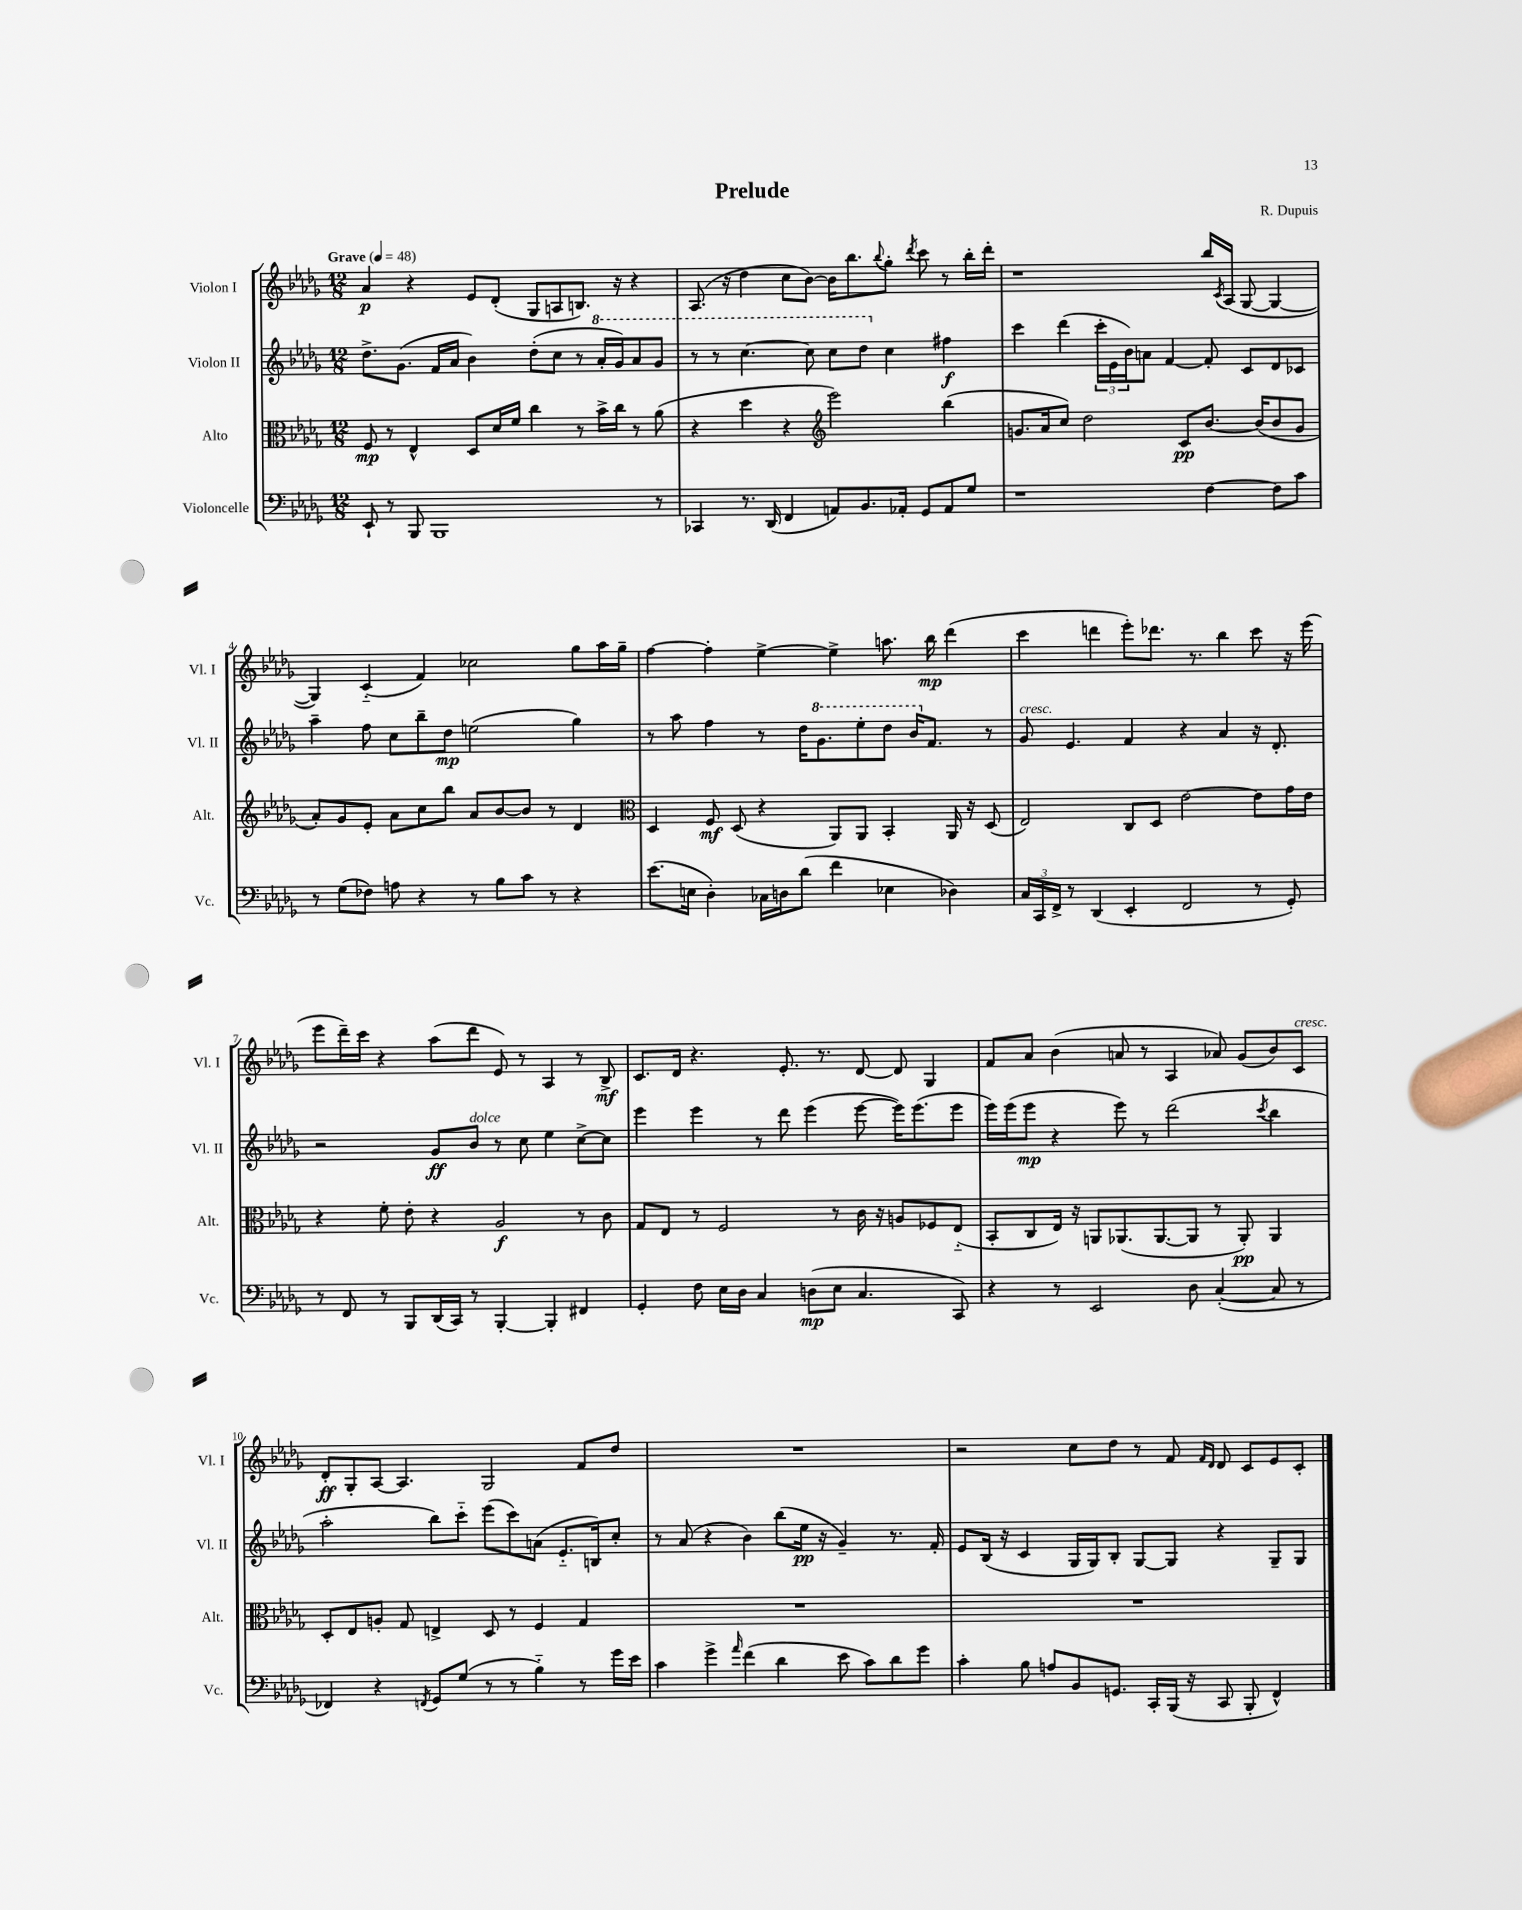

**kern	**kern	**kern	**kern
*staff4	*staff3	*staff2	*staff1
*clefF4	*clefC3	*clefG2	*clefG2
*k[b-e-a-d-g-]	*k[b-e-a-d-g-]	*k[b-e-a-d-g-]	*k[b-e-a-d-g-]
*M12/8	*M12/8	*M12/8	*M12/8
*MM48	*MM48	*MM48	*MM48
8EE-`/	8F/	8.dd-^\L	4a-/
8r	8r	.	.
.	.	(8.g-\J	.
8BBB-/	4E-^^/	.	4r
1BBB-	.	16f/LL	.
.	.	16a-/JJ	.
.	8D-/L	4b-\)	8e-/L
.	16d-/L	.	(8d-'/J
.	16f/JJ	.	.
.	4cc\	(8dd-'\L	8G-/L
.	.	8cc\J	8A/
.	8r	8r	8.B/J)
.	16b-^\LL	16aa-'/LL	.
.	16cc\JJ	16gg-/J)	16r
.	8r	8aa-/	4r
8r	(8a-\	8gg-/J	.
=	=	=	=
4CC-/	4r	8r	(8.A-/
.	.	8r	.
.	.	.	16r
8.r	4dd-\	[4.ccc\	4dd-\
(16DD-/	.	.	.
4FF/	4r	.	8cc\L
.	.	8ccc\]	[8b-\J)
*	*clefG2	*	*
8AA/L)	2eee-\)	8ccc\L	16b-\]LK
.	.	.	8.bb-\
8.BB-/	.	8ddd-\J	.
.	.	.	8qqbb-/
.	.	4cc\	8gg-'\J
16AA-'/Jk	.	.	.
.	.	.	8qddd-/
8GG-/L	.	.	8ccc\
8AA-/	(4bb-\	4ff#\	8r
8G-/J	.	.	16bb-'\LL
.	.	.	16ddd-'\JJ
=	=	=	=
1r	8.g/L	4ccc\	1r
.	16a-/k	.	.
.	8cc/J)	(4ddd-\	.
.	2dd-\	.	.
.	.	24ccc'\LL	.
.	.	24e-\	.
.	.	24b-\J)	.
.	.	8a\J	.
.	.	[4f/	.
.	8c/L	.	.
[4F\	[8.b-/J	8f'/]	16bb-/LL
.	.	.	8qc/
.	.	.	(16A-/JJ
.	.	8c/L	[8G-/
.	(16b-/]LK	.	.
8F\]L	8b-/	8d-/	4G-/_
8c\J	8g/J	8c-/J	.
=	=	=	=
8r	8a-'/L)	4aa-~\	4G-/])
(8G-\L	8g-/	.	.
8F-\J)	8e-'/J	8ff\	(4c'~/
8A\	8a-\L	8cc\L	.
4r	8cc\	8bb-~\	4f/)
.	8bb-\J	8dd-\J	.
8r	8a-/L	(2ee\	2cc-\
8B-\L	[8b-/	.	.
8c\J	8b-/]J	.	.
8r	8r	.	.
4r	4d-/	4gg-\)	8gg-\L
.	.	.	16aa-\L
.	.	.	16gg-~\JJ
=	=	=	=
*	*clefC3	*	*
(8.e-\L	4D-/	8r	[4ff\
.	.	8aa-\	.
16E\Jk	.	.	.
4D-'\)	8F/	4ff\	4ff'\]
.	(8D-/	.	.
16C-\LL	4r	8r	[4ee-^\
16D\J	.	.	.
(8d-\J	.	16dd-\LK	.
.	.	8.gg-\	.
4f\	8AA-/L)	.	4ee-^\]
.	8AA-/J	8eee-'\	.
4E-\	4BB-'/	8ddd-\J	8.aa\
.	.	16bb-/LK	.
.	.	8.f/J	16bb-\
4D-\)	16AA-/	.	(4ddd-\
.	16r	.	.
.	(8D-/	8r	.
=	=	=	=
24C/LL	2E-/)	8g-/	4ccc\
24CC/	.	.	.
24FF^/JJ	.	.	.
8r	.	4.e-/	.
(4DD-/	.	.	4ddd\
4EE-'/	8C/L	4f/	8eee-'\L)
.	8D-/J	.	8.ddd-\J
2FF/	[2e-\	4r	.
.	.	.	8.r
.	.	4a-/	4bb-\
8r	8e-\]L	16r	8ccc\
.	.	8.d-'/	.
8GG-'/)	16g-\L	.	16r
.	16e-\JJ	.	(16eee-\
=	=	=	=
8r	4r	2r	8eee-\L
8FF/	.	.	16ddd-~\L)
.	.	.	16ccc\JJ
8r	8f'\	.	4r
8BBB-/L	8e-'\	.	.
(16DD-/L	4r	8g-/L	(8aa-\L
16CC/JJ)	.	.	.
8r	.	8b-/J	8ddd-\J
[4BBB-'/	2A-/	8r	8e-/)
.	.	8cc\	8r
4BBB-'/]	.	4ee-\	4A-/
4FF#/	8r	[8cc^\L	8r
.	8c\	8cc\]J	8B-^/
=	=	=	=
4GG-'/	8G-/L	4eee-\	8.c/L
.	8E-/J	.	.
.	.	.	16d-/Jk
8F\	8r	4eee-\	4.r
16E-\LL	2F/	.	.
16D-\JJ	.	.	.
4C/	.	8r	.
.	.	8ddd-\	8.e-'/
(8D\L	.	(4eee-\	.
.	.	.	8.r
8E-\J	8r	.	.
4.C/	16c\	[8eee-\	[8d-/
.	16r	.	.
.	8A/L	16eee-\]LK)	8d-/]
.	.	(8.eee-\	.
.	8F-/	.	4G-/
8CC/)	(8E-'~/J	8eee-\J	.
=	=	=	=
4r	8BB-'/L	16eee-\LL)	8f/L
.	.	(16eee-\J	.
.	8C/	8eee-\J	8a-/J
8r	16E-/Jk)	4r	(4b-\
.	16r	.	.
2EE-/	8AA/L	.	.
.	(8.AA-/	8eee-\)	8a/
.	.	8r	8r
.	[8.AA-/	.	.
.	.	(2ddd-\	4A-/
8D-\	8AA-/]J	.	.
([4C'/	8r	.	8a-/)
.	8AA-'/)	.	(8g-/L
.	.	8qccc/	.
8C/]	4AA-/	4bb-\	8b-/)
8r	.	.	8c/J
=	=	=	=
4FF-/)	8D-'/L	2aa-'\	8d-'/L
.	8E-/	.	8G-'/
4r	8A'/J	.	[8A-/J
.	8G-/	.	4.A-/]
8qFF/	.	.	.
8GG-/L	4E^/	8bb-\L)	.
(8G-/J	.	8ccc'~\J	.
8r	8D-/	(8eee-\L	2G-/
8r	8r	8ccc\)	.
4B-'~\)	4F/	(8a\J	.
.	.	8.e-'~/L	.
8r	4G-/	.	8f/L
.	.	16B/k)	.
16g-\LL	.	8cc'/J	8dd-/J
16e-\JJ	.	.	.
=	=	=	=
4c\	1.r	8r	1.r
.	.	(8a-/	.
4g-^\	.	4r	.
16qqa-/	.	.	.
(4f\	.	4b-\)	.
4d-\	.	(8bb-\L	.
.	.	16ee-\Jk	.
.	.	16r	.
8e-\	.	4g-~/)	.
8c\L)	.	.	.
8d-\	.	8.r	.
8g-\J	.	.	.
.	.	16f'/	.
=	=	=	=
4c'\	1.r	8e-/L	2r
.	.	(16B-/Jk	.
.	.	16r	.
8B-\	.	4c/	.
8A/L	.	.	.
8BB-/	.	16G-/LL	8cc\L
.	.	16G-/J)	.
8.GG/J	.	8B-'/J	8dd-\J
.	.	[8G-/L	8r
16CC'/LL	.	.	.
(16BBB-/JJ	.	8G-/]J	8f/
16r	.	.	.
.	.	.	16qqf/LL
.	.	.	16qqd-/JJ
8CC/	.	4r	8d-/
8BBB-'/	.	.	8c/L
4FF^^/)	.	8G-~/L	8e-/
.	.	8G-/J	8c'/J
==	==	==	==
*-	*-	*-	*-
